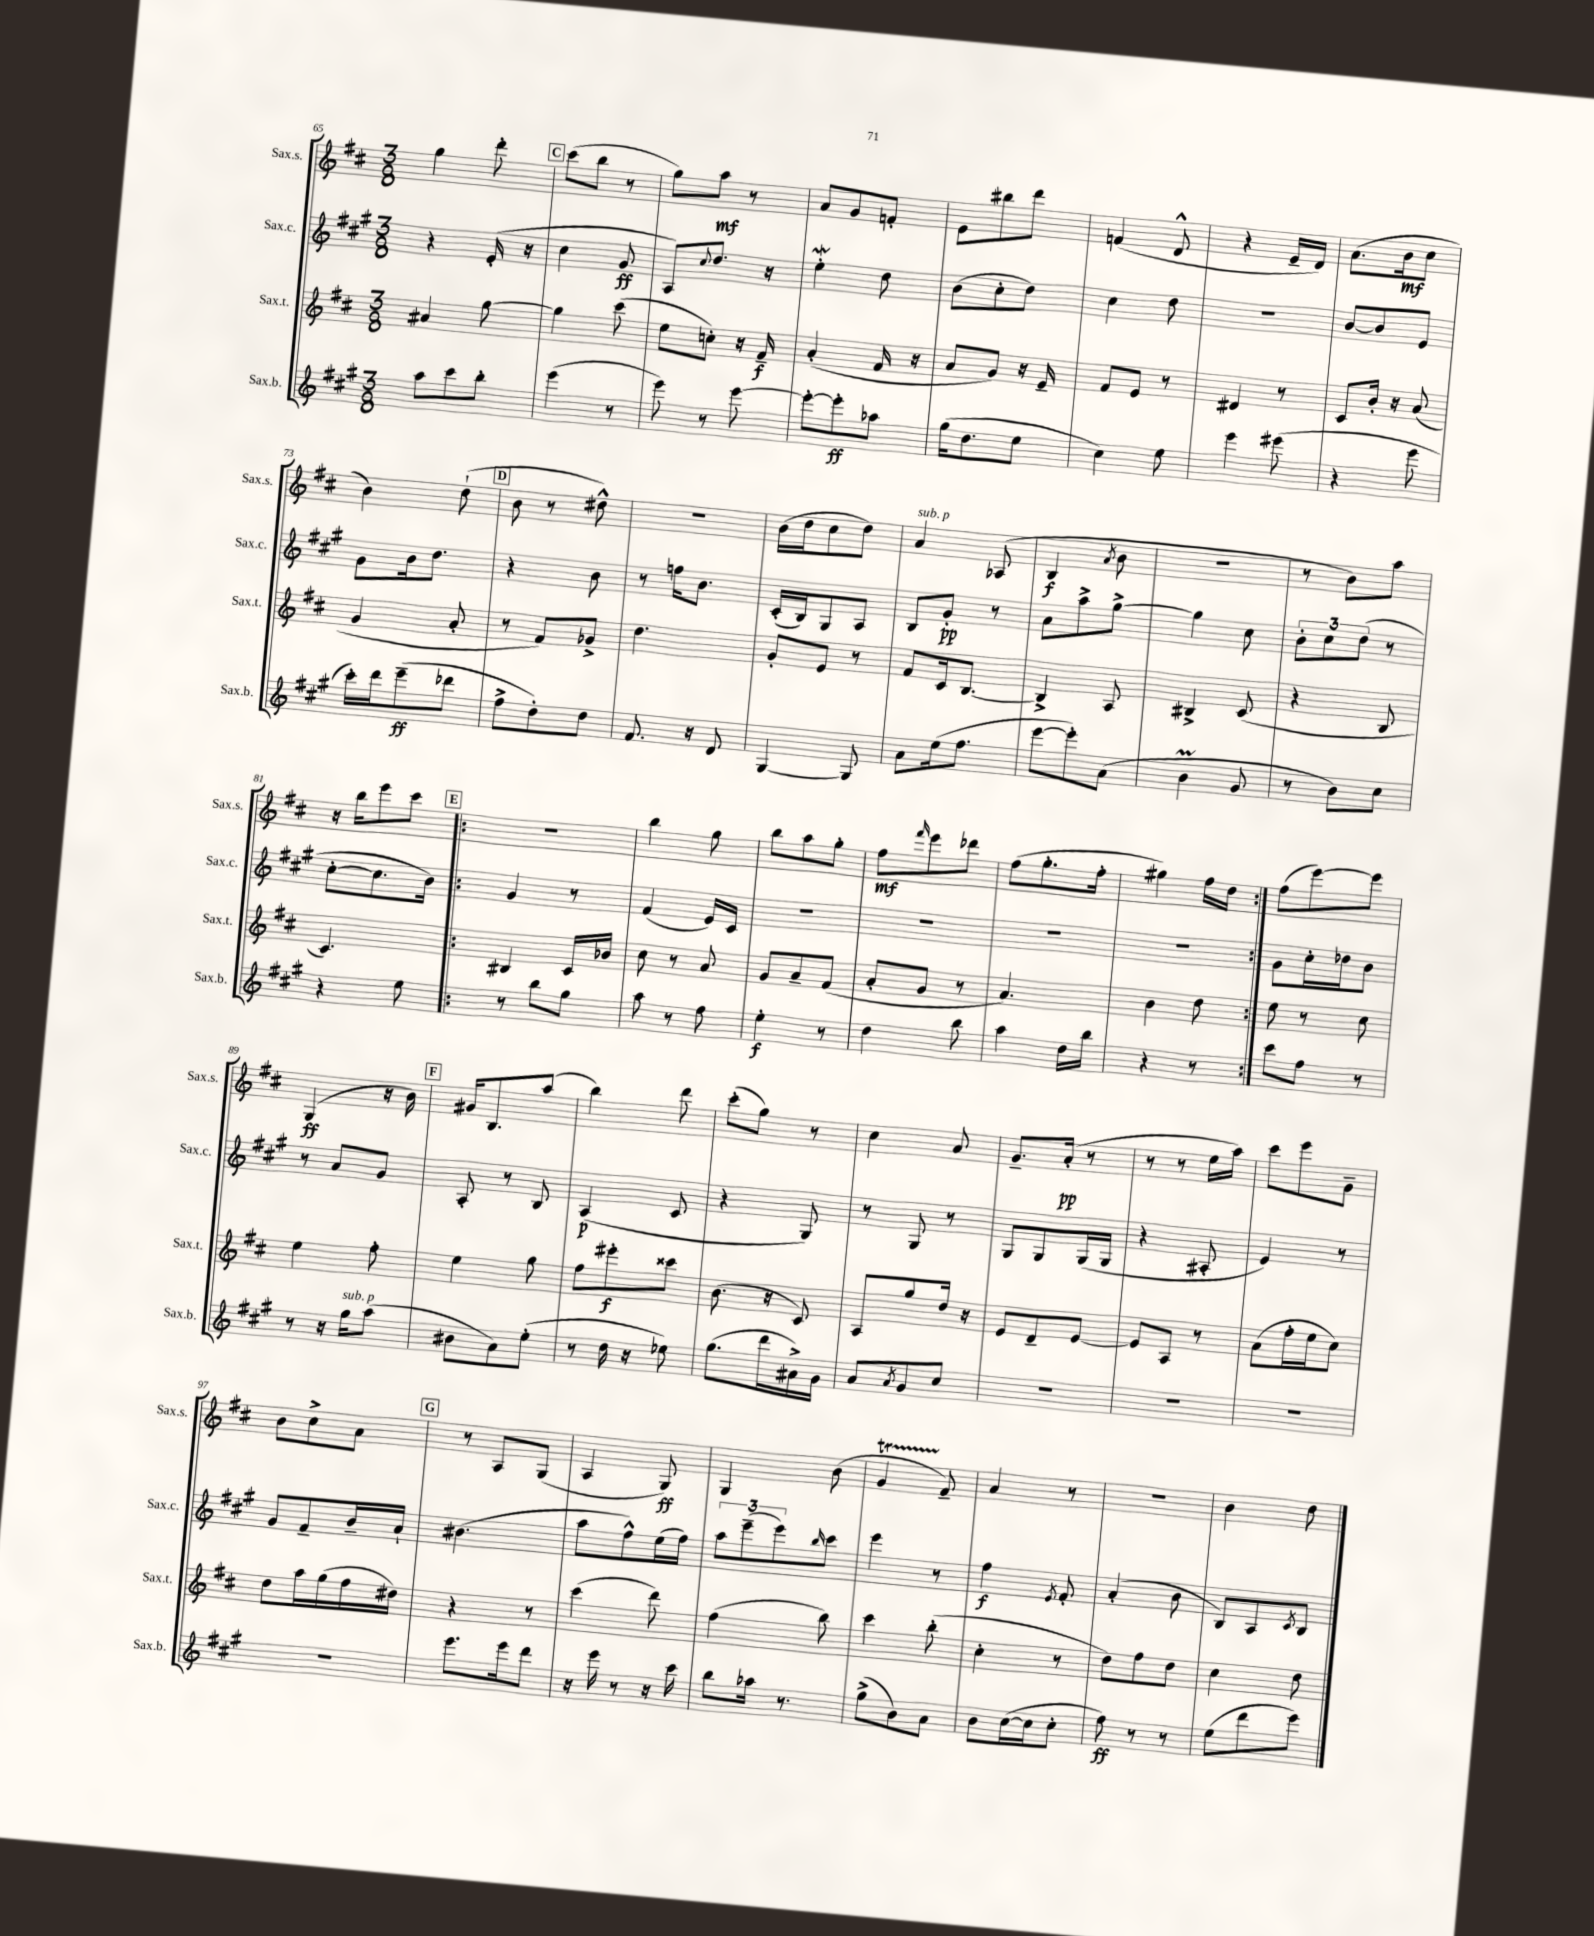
<<
\new StaffGroup <<
\new Staff = "s0" \with { instrumentName = "Sax.s." shortInstrumentName = "Sax.s." } {
    \clef treble \key d \major \numericTimeSignature \time 3/8
    g''4 d'''8-. |
    \mark \markup { \box "C" } cis'''8( b''8 r8 |
    g''8) a''8\mf r8 |
    a'8 g'8 f'8-. |
    e'8 bis''8 d'''8 |
    f'4( d'8-^ |
    r4 e'16-- d'16) |
    a'8.( b'16\mf cis''8 |
    b'4) d''8-!( |
    \mark \markup { \box "D" } b'8 r8 dis''8-^) |
    R4. |
    b'16( d''16 cis''8 d''8) |
    a'4^\markup { \italic "sub. p" } aes8( |
    b4\f \acciaccatura { a'8 } b'8 |
    R4. |
    r8 b'8) a''8 |
    r16 b''16 e'''8 cis'''8 |
    \repeat volta 2 { \mark \markup { \box "E" } R4. |
    b''4 g''8 |
    b''8 a''8 g''8-. |
    fis''8\mf \grace { fis'''16 } e'''8 des'''8 |
    fis''8( g''8.-. fis''16-. |
    gis''4) fis''16 d''16 | }
    fis''8( e'''8~) e'''8 |
    g4\ff( r16 b'16) |
    \mark \markup { \box "F" } gis'16 b8. a''8( |
    b''4) d'''8 |
    cis'''8-.( g''8) r8 |
    cis''4 a'8 |
    g'8.-- a'16-.\pp( r8 |
    r8 r8 e''16 a''16) |
    cis'''8 e'''8 g'8-- |
    b'8 cis''8-> a'8 |
    \mark \markup { \box "G" } r8 a8 g8( |
    a4 g8\ff) |
    g4 b'8( |
    g'4\startTrillSpan fis'8--\stopTrillSpan) |
    a'4 r8 |
    R4. |
    b'4 d''8 \bar "|." |
}
\new Staff = "s1" \with { instrumentName = "Sax.c." shortInstrumentName = "Sax.c." } {
    \clef treble \key a \major \numericTimeSignature \time 3/8
    r4 e'16-.( r16 |
    \mark \markup { \box "C" } cis''4 gis'8\ff |
    a8) \appoggiatura { cis''8 } d''8. r16 |
    e''4-.\mordent d''8 |
    b'8( cis''8-. d''8) |
    cis''4 d''8 |
    R4. |
    b'8~ b'8 e'8 |
    gis'8 b'16 d''8. |
    \mark \markup { \box "D" } r4 b'8 |
    r8 f''16 b'8. |
    cis'16-.( b16) gis8 a8 |
    b8 gis'8-.\pp r8 |
    a'8 a''8-> gis''8~-> |
    gis''4 cis''8 |
    \tuplet 3/2 { b'8-. cis''8 d''8( } r8 |
    cis''8~-. cis''8. b'16) |
    \repeat volta 2 { \mark \markup { \box "E" } gis'4 r8 |
    fis'4( e'16) cis'16 |
    R4. |
    R4. |
    R4. |
    R4. | }
    gis'8 cis''16-. des''16 b'8 |
    r8 a'8 gis'8 |
    \mark \markup { \box "F" } a8-. r8 b8 |
    a4\p( cis'8 |
    r4 gis8) |
    r8 gis8 r8 |
    gis8 gis8 gis16( gis16 |
    r4 ais8-. |
    e'4) r8 |
    gis'8 fis'8-- b'16-- a'16-! |
    \mark \markup { \box "G" } bis'4.( |
    a''8 fis''8-^) e''16( fis''16) |
    \tuplet 3/2 { a''8 e'''8--( e'''8) } \grace { b''16 } cis'''8 |
    e'''4 r8 |
    fis''4\f \acciaccatura { e'8 } fis'8-. |
    a'4-.( b'8 |
    b8) a8 \acciaccatura { cis'8 } b8 \bar "|." |
}
\new Staff = "s2" \with { instrumentName = "Sax.t." shortInstrumentName = "Sax.t." } {
    \clef treble \key d \major \numericTimeSignature \time 3/8
    ais'4 g''8~ |
    \mark \markup { \box "C" } g''4 cis'''8( |
    e''8 c''8-.) r16 fis'16--\f |
    a'4-.( fis'16 r16 |
    a'8 g'8) r16 e'16-- |
    fis'8 e'8 r8 |
    dis'4 r8 |
    cis'8 b'16-. r16 a'8( |
    g'4 a'8-. |
    \mark \markup { \box "D" } r8 fis'8) ges'8-> |
    d''4. |
    g'8-. e'8 r8 |
    fis'8 cis'16 b8.~ |
    b4-> a8 |
    bis4-> cis'8( |
    r4 b8 |
    cis'4.) |
    \repeat volta 2 { \mark \markup { \box "E" } bis4 cis'16 bes'16 |
    cis''8 r8 a'8 |
    g'8 a'8-- fis'8( |
    a'8-. g'8 r8 |
    a'4.) |
    b'4 d''8 | }
    e''8 r8 cis''8 |
    e''4 fis''8-. |
    \mark \markup { \box "F" } e''4 g''8 |
    fis''8 eis'''8-.\f cisis'''8 |
    b'8.( r16 cis'8) |
    a8 g''8 d''16 r16 |
    e'8 d'8-- e'8~ |
    e'8 a8 r8 |
    a'8( fis''16-. e''16 cis''8) |
    d''8 a''16 g''16( fis''16 dis''16) |
    \mark \markup { \box "G" } r4 r8 |
    cis'''4( d'''8) |
    fis''4( b''8) |
    cis'''4 b''8-.( |
    cis''4-. r8 |
    d''8) fis''8 d''8 |
    cis''4 d''8 \bar "|." |
}
\new Staff = "s3" \with { instrumentName = "Sax.b." shortInstrumentName = "Sax.b." } {
    \clef treble \key a \major \numericTimeSignature \time 3/8
    a''8 cis'''8 b''8-. |
    \mark \markup { \box "C" } e'''4( r8 |
    e'''8) r8 e'''8~ |
    e'''8~-. e'''8-.\ff aes''8 |
    gis''16( d''8. e''8 |
    cis''4) e''8 |
    e'''4 eis'''8( |
    r4 e'''8 |
    cis'''16-.) d'''16 e'''8--\ff( des'''8 |
    \mark \markup { \box "D" } fis''8-> d''8-.) d''8 |
    fis'8. r16 d'8 |
    gis4~ gis8 |
    a'8 e''16( fis''8. |
    e'''8~ e'''8-.) a'8( |
    b'4\prall gis'8 |
    r8 b'8) cis''8 |
    r4 e''8 |
    \repeat volta 2 { \mark \markup { \box "E" } r8 b''8 gis''8 |
    a''8 r8 fis''8 |
    e''4-.\f r8 |
    d''4 b''8 |
    a''4 d''16 b''16 |
    r4 r8 | }
    cis'''8 fis''8 r8 |
    r8 r16 gis''16^\markup { \italic "sub. p" } a''8( |
    \mark \markup { \box "F" } bis'8 a'8) e''8-.( |
    r8 d''16 r16 ees''8) |
    gis''8.( d'''16 ais'16->) gis'16 |
    a'8 \acciaccatura { a'8 } gis'8 cis''8 |
    R4. |
    R4. |
    R4. |
    R4. |
    \mark \markup { \box "G" } e'''8. e'''16 d'''8 |
    r16 e'''16 r8 r16 cis'''16 |
    b''8 aes''16 r8. |
    gis''8->( b'8) a'8 |
    b'8 cis''16~( cis''16 cis''8-. |
    fis''8\ff) r8 r8 |
    e''8( d'''8 e'''8) \bar "|." |
}
>>
>>
\layout { \context { \Score currentBarNumber = #65 } }
